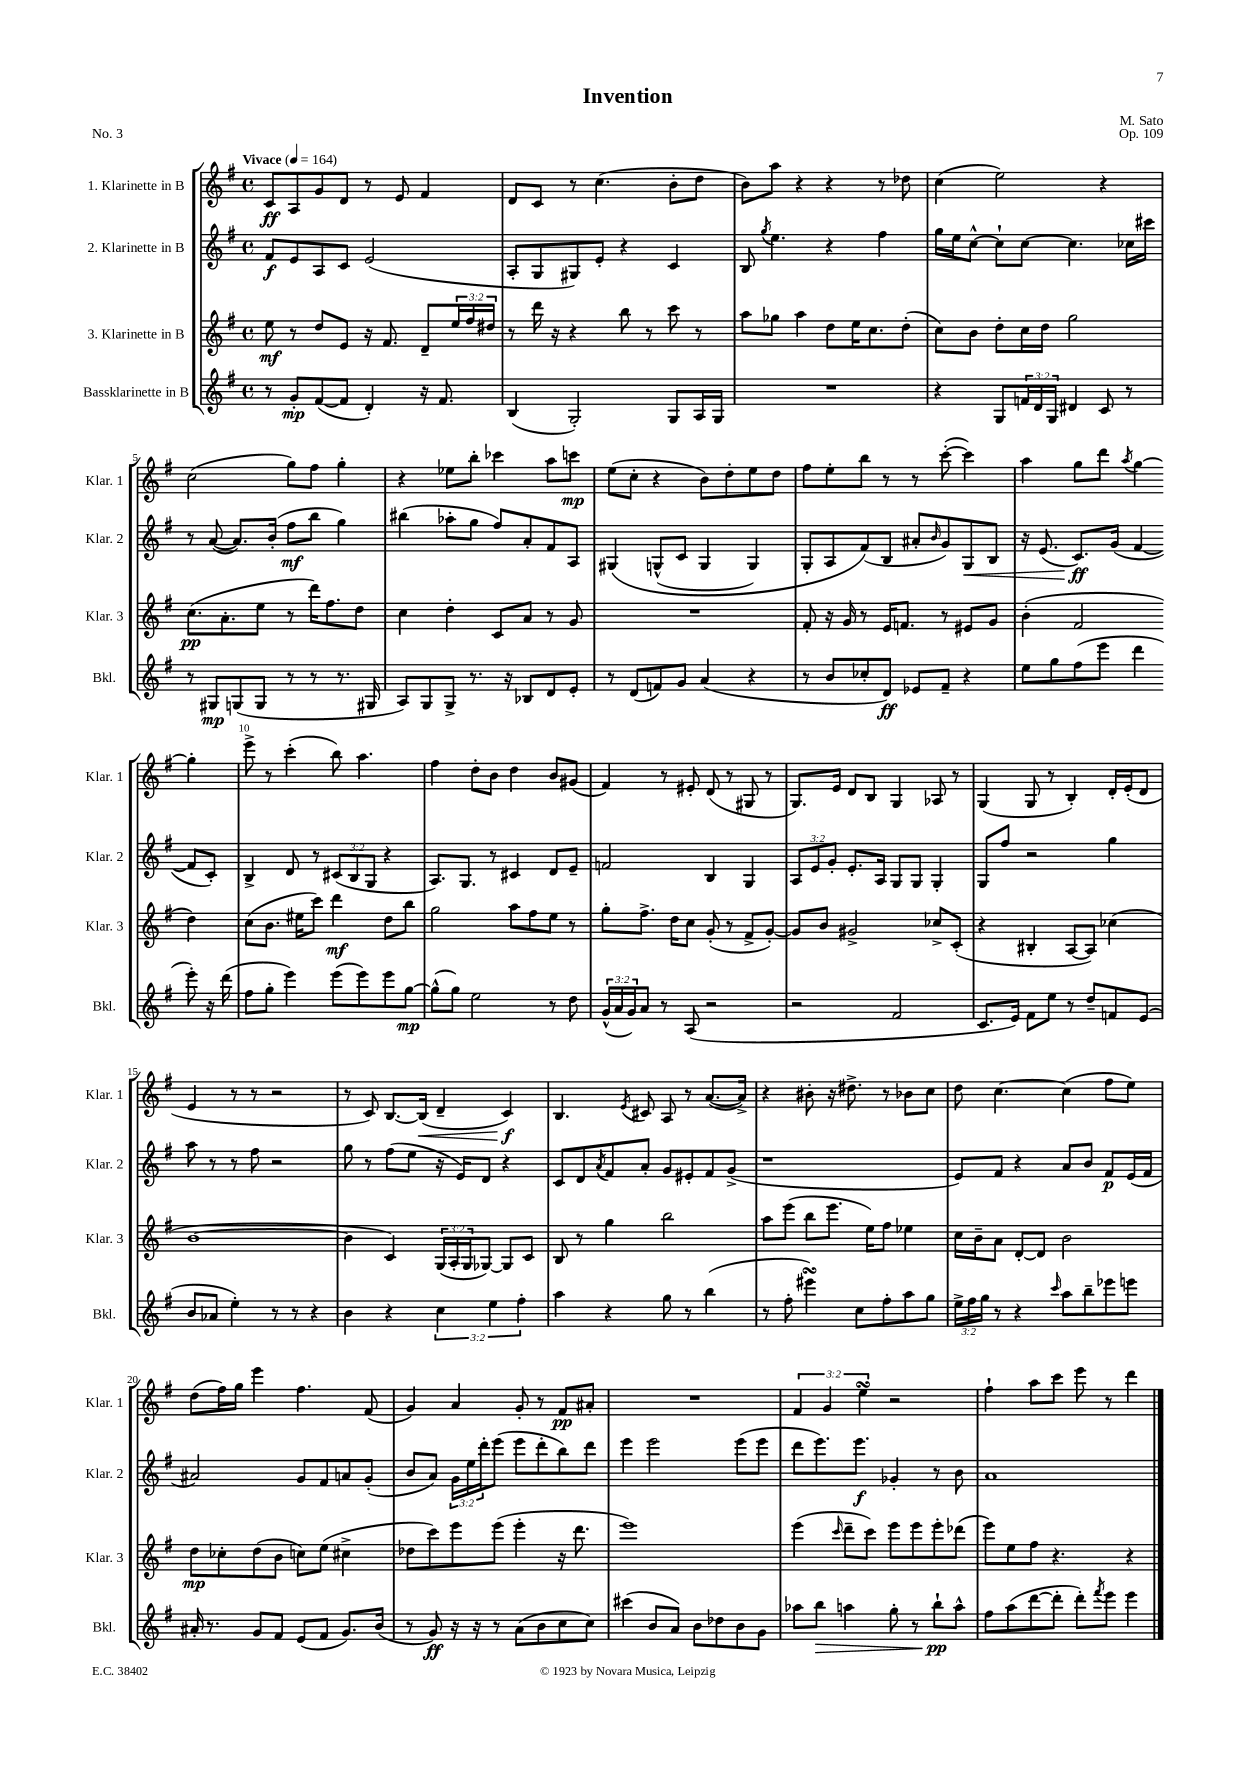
\header { title = "Invention" composer = "M. Sato" opus = "Op. 109" piece = "No. 3" }
<<
\new StaffGroup <<
\new Staff = "s0" \with { instrumentName = "1. Klarinette in B" shortInstrumentName = "Klar. 1" } {
    \clef treble \key g \major \defaultTimeSignature \time 4/4 \override Staff.TupletNumber.text = #tuplet-number::calc-fraction-text \tempo "Vivace" 4 = 164
    c'8\ff a8 g'8 d'8 r8 e'8 fis'4 |
    d'8 c'8 r8 c''4.( b'8-. d''8 |
    b'8) a''8 r4 r4 r8 des''8 |
    c''4( e''2) r4 |
    c''2( g''8) fis''8 g''4-. |
    r4 ees''8 b''8-. ces'''4 a''8 c'''8\mp |
    e''8( c''8-. r4 b'8) d''8-. e''8 d''8 |
    fis''8 e''8-. b''8 r8 r8 c'''8~-.( c'''4) |
    a''4 g''8 d'''8 \acciaccatura { a''8 } g''4~ g''4-. |
    e'''8-> r8 c'''4-.( b''8) a''4. |
    fis''4 d''8-. b'8 d''4 b'8 gis'8( |
    fis'4) r8 eis'8-. d'8( r8 gis8 r8 |
    g8.) e'16 d'8 b8 g4 aes8 r8 |
    g4( g8 r8 b4-.) d'16-. e'16-.( d'8 |
    e'4 r8 r8 r2 |
    r8 c'8) b8.~ b16\<( d'4-- c'4\f\!) |
    b4. \acciaccatura { e'8 } cis'8 a8 r8 a'8.~( a'16->) |
    r4 bis'8-. r16 dis''8.-> r8 bes'8 c''8 |
    d''8 c''4.~ c''4( fis''8 e''8) |
    d''8( fis''16) g''16 e'''4 fis''4. fis'8( |
    g'4) a'4 g'8-. r8 fis'8\pp ais'8-. |
    R1 |
    \tuplet 3/2 { fis'4 g'4 e''4\turn } r2 |
    fis''4-! a''8 c'''8 e'''8 r8 d'''4 \bar "|." |
}
\new Staff = "s1" \with { instrumentName = "2. Klarinette in B" shortInstrumentName = "Klar. 2" } {
    \clef treble \key g \major \defaultTimeSignature \time 4/4 \override Staff.TupletNumber.text = #tuplet-number::calc-fraction-text
    fis'8\f e'8 a8 c'8 e'2( |
    a8-. g8 gis8) e'8-. r4 c'4 |
    b8 \acciaccatura { g''8 } e''4. r4 fis''4 |
    g''16 e''16 c''8~-^ c''8-! c''8~ c''4. ces''16 cis'''16 |
    r8 a'8~( a'8.) b'16-.( fis''8\mf b''8 g''4) |
    bis''4( aes''8-. g''8 fis''8) a'8-. fis'8 a8 |
    gis4\( g8-^( c'8 g4 g4) |
    g8-. a8 fis'8(\) b8 ais'8-. \grace { b'16 } g'8) g8\< b8 |
    r16 e'8.( c'8.\ff\!) g'16( fis'4~ fis'8 c'8-.) |
    b4-> d'8 r8 \tuplet 3/2 { cis'8( b8 g8 } r4 |
    a8.) g8. r8 cis'4 d'8 e'8-- |
    f'2 b4 g4 |
    \tuplet 3/2 { a8 e'8 g'8-. } e'8.-. a16 g8 g8 g4-. |
    g8 fis''8 r2 g''4 |
    a''8 r8 r8 fis''8 r2 |
    g''8 r8 fis''8( e''8 r16 e'16) d'8 r4 |
    c'8 d'8 \acciaccatura { a'8 } fis'8 a'8-. g'8 eis'8-. fis'8 g'8->( |
    r1 |
    e'8) fis'8 r4 a'8 b'8 fis'8\p e'16( fis'16 |
    ais'2) g'8 fis'8 a'8 g'8-.( |
    b'8 a'8) \tuplet 3/2 { g'16 e''16 d'''16-. } e'''8( e'''8 d'''8-. b''8) d'''8 |
    e'''4 e'''2 e'''8( e'''8 |
    d'''8 e'''8.) e'''8.\f ges'4-. r8 b'8 |
    a'1 \bar "|." |
}
\new Staff = "s2" \with { instrumentName = "3. Klarinette in B" shortInstrumentName = "Klar. 3" } {
    \clef treble \key g \major \defaultTimeSignature \time 4/4 \override Staff.TupletNumber.text = #tuplet-number::calc-fraction-text
    e''8\mf r8 d''8 e'8 r16 fis'8. d'8-- \tuplet 3/2 { e''16 fis''16 dis''16 } |
    r8 d'''16 r16 r4 b''8 r8 c'''8 r8 |
    a''8 ges''8 a''4 d''8 e''16 c''8. d''8-.( |
    c''8) b'8 d''8-. c''16 d''16 g''2 |
    c''8.\pp( a'8.-. e''8 r8 d'''16) fis''8. d''8 |
    c''4 d''4-. c'8 a'8 r8 g'8 |
    R1 |
    fis'8-. r16 g'16 r8 e'16 f'8. r8 eis'8 g'8 |
    b'4-.( fis'2 d''4) |
    c''8( b'8. eis''16 c'''8) d'''4\mf d''8 b''8 |
    g''2 a''8 fis''8 e''8 r8 |
    g''8-. fis''8.-> d''16 c''8 g'8-.( r8 fis'8-> g'8~-.) |
    g'8 b'8 gis'2-> ces''8-> c'8-.( |
    r4 bis4-. a8~ a8) ces''4( |
    b'1~ |
    b'4 c'4) \tuplet 3/2 { g16( a16-. g16 } ges8~) ges8 c'8 |
    b8 r8 g''4 b''2 |
    a''8 e'''8( b''8 e'''8. e''16) fis''8 ees''4 |
    c''16 b'16-- a'8 d'8~-. d'8 b'2 |
    d''8\mp ces''8-. d''8( b'8 c''8) e''8( cis''4-> |
    des''8 c'''8) e'''8 e'''8( e'''4-. r16 d'''8. |
    e'''1) |
    e'''4( \grace { c'''16 } d'''8-- c'''8) e'''8 e'''8 e'''8-. des'''8( |
    e'''8) e''8 fis''8 r4. r4 \bar "|." |
}
\new Staff = "s3" \with { instrumentName = "Bassklarinette in B" shortInstrumentName = "Bkl." } {
    \clef treble \key g \major \defaultTimeSignature \time 4/4 \override Staff.TupletNumber.text = #tuplet-number::calc-fraction-text
    r8 g'8-.\mp fis'8~( fis'8 d'4-.) r16 fis'8. |
    b4( g2-.) g8 a16 g16 |
    R1 |
    r4 g8 \tuplet 3/2 { f'16 d'16 g16 } dis'4 c'8 r8 |
    r8 gis8\mp g8( g8 r8 r8 r8. gis16 |
    a8) g8 g8-> r8. r16 bes8 d'8 e'8-. |
    r8 d'8( f'8) g'8 a'4( r4 |
    r8 b'8 ces''8-. d'8\ff) ees'8 fis'8-- r4 |
    e''8 g''8 fis''8( e'''8 d'''4 e'''8-.) r16 d'''16( |
    fis''8 g''8-. e'''4) e'''8( e'''8) e'''8 g''8~\mp |
    g''8-^( g''8) e''2 r8 d''8 |
    \tuplet 3/2 { g'16-^( a'16 g'16) } a'8 r8 a8( r2 |
    r2 fis'2 |
    c'8. e'16) fis'8 e''8 r8 d''8-- f'8 e'8( |
    b'8 aes'8 e''4-.) r8 r8 r4 |
    b'4 r4 \tuplet 3/2 { c''4 e''4 fis''4-. } |
    a''4 r4 g''8 r8 b''4( |
    r8 fis''8-. eis'''4\turn) c''8 fis''8-. a''8 g''8 |
    \tuplet 3/2 { e''16-> fis''16 g''16 } r8 r4 \grace { c'''16 } a''8 b''8-- ees'''8 e'''8 |
    ais'16-. r8. g'8 fis'8 e'8( fis'8 g'8.) b'16( |
    r8 g'8\ff) r16 r16 r8 a'8( b'8 c''8 c''8) |
    cis'''4( b'8 a'8) b'8 des''8 b'8 g'8 |
    aes''8 b''8\> a''4 g''8-. r8 b''8-!\pp\! a''8-^ |
    fis''8 a''8( d'''8~ d'''8-. d'''8-.) \acciaccatura { fis'''8 } e'''8 e'''4 \bar "|." |
}
>>
>>
\layout { \context { \Score \override BarNumber.break-visibility = ##(#f #t #t) barNumberVisibility = #(every-nth-bar-number-visible 5) } }
